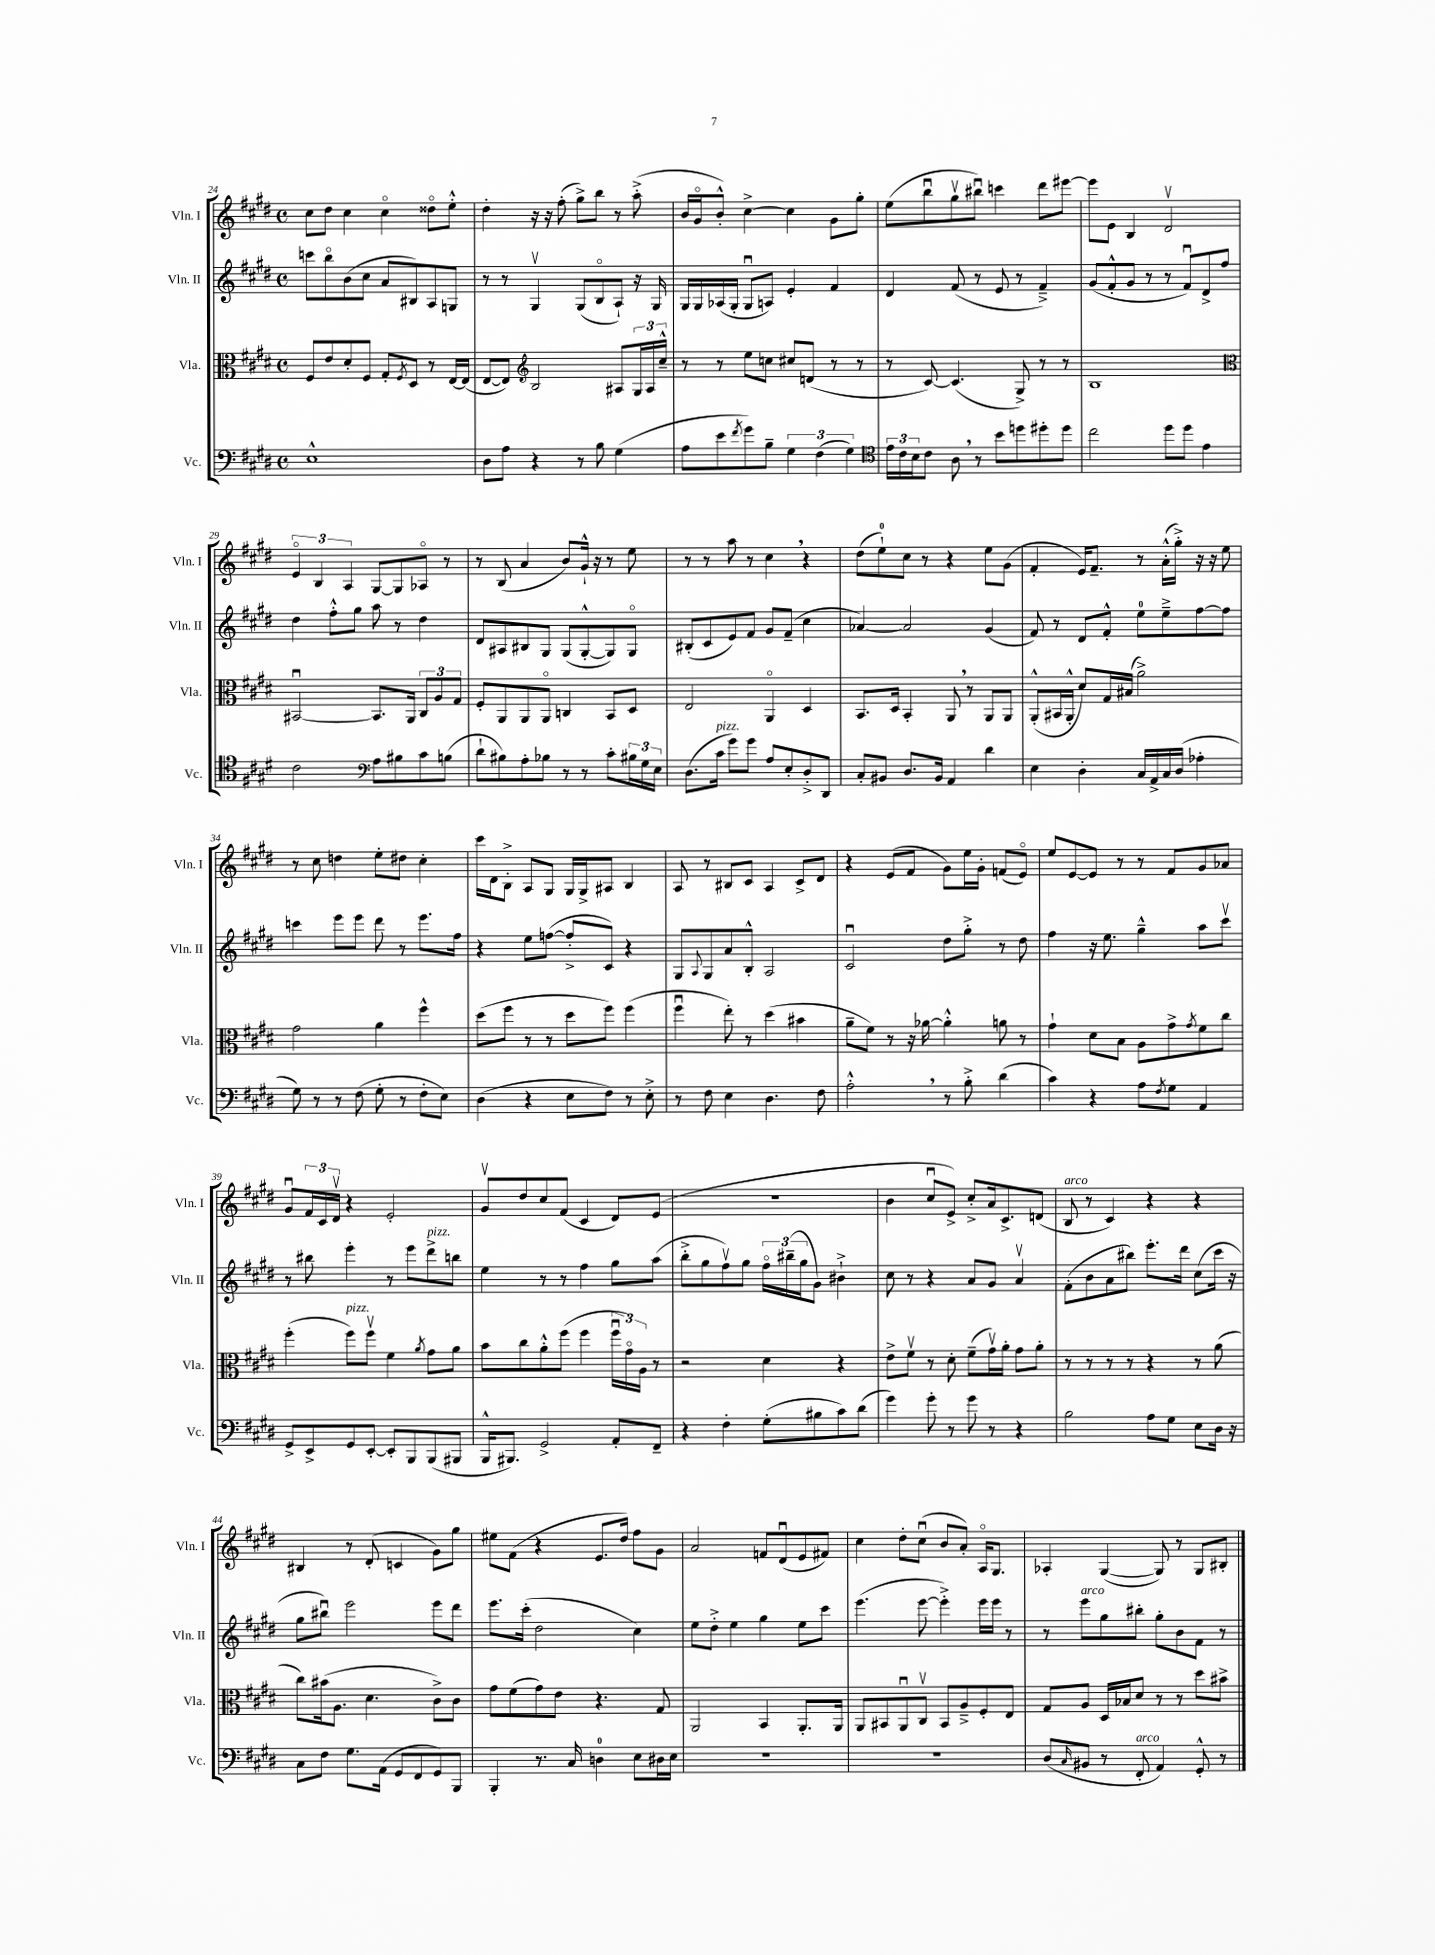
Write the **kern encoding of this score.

**kern	**kern	**kern	**kern
*part4	*part3	*part2	*part1
*staff4	*staff3	*staff2	*staff1
*I"Vc.	*I"Vla.	*I"Vln. II	*I"Vln. I
*I'Vc.	*I'Vla.	*I'Vln. II	*I'Vln. I
*clefF4	*clefC3	*clefG2	*clefG2
*k[f#c#g#d#]	*k[f#c#g#d#]	*k[f#c#g#d#]	*k[f#c#g#d#]
*M4/4	*M4/4	*M4/4	*M4/4
*met(c)	*met(c)	*met(c)	*met(c)
=24	=24	=24	=24
1E^^	8F#/L	8cccn\L	8cc#\L
.	8e/	8bb\	8dd#\J
.	8d#'/	(8b\	4cc#\
.	8F#/J	8cc#\J	.
.	8G#'/L	8a/L	4cc#\
.	8qF#/	.	.
.	8D#/J	8B#X/)	.
.	8r	8A/	8dd##X\L
.	[16E/LL	8Gn/J	8ee'^^\J
.	(16E/JJ]	.	.
=25	=25	=25	=25
8D#\L	[8E/L	8r	4dd#'\
8A\J	8E/J])	8r	.
*	*clefG2	*	*
4r	2B/	4G#v/	16r
.	.	.	16r
.	.	.	(8ff#'\
8r	.	(8G#/L	8gg#^\L)
8B\	.	8B/	8bb\J
(4G#\	8A#X/L	8A`/J)	8r
.	24G#/L	16r	(8aa'^\
.	24A#/	.	.
.	.	16G#/	.
.	24cc#~^^/JJ	.	.
=26	=26	=26	=26
8A\L	8r	16G#/LL	16b/LL
.	.	16G#/	16g#/J
8e\	8r	(16A-X/	8b'^^/J)
.	.	16G#'/JJ	.
8qf#/	.	.	.
8g#\)	8ee\L	8G#u/L	[4cc#^\
8B~\J	8ccn\J	8An/J)	.
6G#\	8cc#X/L	4e'/	4cc#\]
.	(8dn/J	.	.
(6F#\	.	.	.
.	8r	4f#/	8g#\L
6G#\)	.	.	.
.	8r	.	8gg#'\J
=27	=27	=27	=27
*clefC4	*	*	*
24e\LL	8r	4d#/	(8ee\L
24c#\	.	.	.
24B\J	.	.	.
8c#\J	[8c#/)	.	8bbu\
8A,\	(4.c#/]	(8f#/	8gg#v\
8r	.	8r	8bb#Xu\J)
8b\L	.	8e/	4cccn\
8ddn\	8G#^/)	8r	.
8dd#X'\	8r	4f#~^/)	8ddd#\L
8dd#\J	8r	.	[8eee#X\J
=28	=28	=28	=28
2cc#\	1B	(8g#/L	8eee#\L]
.	.	8f#'^^/	8e\J
.	.	8g#/J	4B/
.	.	8r	.
8dd#\L	.	8r	2d#v/
8dd#\J	.	8f#u/L)	.
4e\	.	8d#^/	.
.	.	8ff#/J	.
!!LO:LB:g=z
=29	=29	=29	=29
*	*clefC3	*	*
2c#\	[2BB#Xu/	4dd#\	6e/
.	.	.	6B/
.	.	8ff#'^^\L	.
.	.	.	6A/
.	.	8gg#\J	.
*clefF4	*	*	*
8A\L	8.BB#/L]	8aa\	[8G#/L
8B#X\	.	8r	8G#/]
.	16AA/Jk	.	.
8c#\	12C#/L	4dd#\	8A-X/J
.	12A/	.	.
(8Bn\J	.	.	8r
.	12G#/J	.	.
=30	=30	=30	=30
8d#`\L	8F#'/L	8d#/L	8r
8B#X\)	8AA/	8A#X/	(8B/
8A'\	8AA/	8B#X/	4a/
8B-X\J	8AA/J	8G#/J	.
8r	4Cn/	(8G#/L	8b/L)
8r	.	[8G#'^^/	16g#`^^/Jk
.	.	.	16r
8c#'\L	8BB/L	8G#/])	8r
24B#X\L	8D#/J	8G#/J	8ee\
24G#\	.	.	.
24E\JJ	.	.	.
=31	=31	=31	=31
(8.D#\L	2E/	(8B#X'/L	8r
.	.	8c#/	8r
!LO:TX:a:i:t=pizz.	!	!	!
16c#\Jk	.	.	.
8g#\L)	.	8e/)	8aa\
8g#\J	.	8f#/J	8r
8A/L	4AA/	8g#/L	4cc#,\
8E'/	.	(8f#~/J	.
8D#'^/	4D#/	4cc#\	4r
8DD#/J	.	.	.
=32	=32	=32	=32
8C#'/L	8.BB/L	[4a-X/)	(8dd#\L
8BB#X/J	.	.	8ee`\)
.	16D#/Jk	.	.
8.D#/L	4BB'/	2a-/]	8cc#\J
.	.	.	8r
16BB#/Jk	.	.	.
4AA/	8AA,/	.	4r
.	8r	.	.
4d#\	8AA/L	(4g#/	8ee\L
.	8AA/J	.	(8g#\J
=33	=33	=33	=33
4E\	(8AA'^^/L	8f#/)	4f#'/
.	16BB#X/L	8r	.
.	16AA'^^/JJ	.	.
4D#'\	8d#/L)	8d#/L	16e/KL)
.	.	.	8.f#~/J
.	16G#/L	8f#'^^/J	.
.	(16B#X/JJ	.	.
16C#/LL	2a^\)	8ee\L	8r
16AA^/	.	.	.
16C#/	.	8ee~^\	(16a'^^\LL
(16D#/JJ	.	.	16gg#'^\JJ)
4A-X'\	.	[8ff#\	16r
.	.	.	16r
.	.	8ff#\J]	8ee\
!!LO:LB:g=z
=34	=34	=34	=34
8G#\)	2g#\	4cccn\	8r
8r	.	.	8cc#\
8r	.	8eee\L	4ddn\
(8F#\	.	8eee\J	.
8G#'\	4a\	8ddd#\	8ee'\L
8r	.	8r	8dd#X\J
8F#'\L	4ff#^^\	8.eee\L	4cc#'\
8E\J)	.	.	.
.	.	16ff#\Jk	.
=35	=35	=35	=35
(4D#\	(8dd#\L	4r	16ccc#\LL
.	.	.	16d#\J
.	8ff#\J	.	8B'^\J
4r	8r	8ee\L	8A/L
.	8r	([8ffn\J	8G#/J
8E\L	8dd#\L	8ff'^/L]	16G#/LL
.	.	.	16G#^/J
8F#\J)	8ff#\J)	8c#/J)	8A#X/J
8r	(4ff#\	4r	4B/
8E'^\	.	.	.
=36	=36	=36	=36
8r	4ff#u\	8G#/L	8A/
.	.	8qqA/	.
8F#\	.	8G#/	8r
4E\	8ee'\)	8a/	8B#X/L
.	8r	8B'^^/J	8c#/J
4.D#\	(4dd#\	2A/	4A/
.	4b#X\	.	8c#^/L
8F#\	.	.	8d#/J
=37	=37	=37	=37
2A'^^,\	8a~\L	2c#u/	4r
.	8f#\J)	.	.
.	8r	.	(8e/L
.	16r	.	8f#/J
.	[16a-X\	.	.
8r	4a-'^^\]	8dd#\L	8g#\L)
8B'^\	.	8gg#'^\J	16ee\L
.	.	.	16g#'\JJ
(4d#\	8an\	8r	(8fn/L
.	8r	8dd#\	8e/J)
=38	=38	=38	=38
4c#\)	4g#`\	4ff#\	8ee/L
.	.	.	[8e/
4r	8d#\L	16r	8e/J]
.	.	8.ee\	.
.	8B\J	.	8r
8A\L	8A\L	4gg#~^^\	8r
8qF#/	.	.	.
8G#\J	8g#^\	.	8f#/L
.	8qg#/	.	.
4AA/	8f#\	8aa\L	8g#/
.	8cc#\J	8ccc#v\J	8a-X/J
!!LO:LB:g=z
=39	=39	=39	=39
8GG#^/L	(4ff#'\	8r	8g#u/L
8EE^/	.	8bb#X\	24f#/L
.	.	.	24c#/
.	.	.	24d#v/JJ
!	!LO:TX:a:i:t=pizz.	!	!
8GG#/	8ff#\L)	4eee'\	4r
[8EE'/J	8ff#v\J	.	.
8EE'/L]	4f#\	8r	2e'/
8BBB/	.	8eee\L	.
.	8qa/	.	.
!	!	!LO:TX:a:i:t=pizz.	!
(8BBB/	8g#\L	8ddd#^\	.
8BBB#X/J	8a\J	8bbn\J	.
=40	=40	=40	=40
16BBB^^/KL	8b\L	4ee\	8g#v/L
8.BBB#X/J)	.	.	.
.	8cc#\	.	8dd#/
2GG#^/	8a'^^\	8r	8cc#/
.	(8ff#\J	8r	(8f#/J
.	4ff#\	4ff#\	4c#/
8AA'/L	24ff#u\LL	8gg#\L	8d#/L)
.	24g#\)	.	.
.	24A\JJ	.	.
8FF#~/J	8r	(8aa\J	(8e/J
=41	=41	=41	=41
4r	2r	8bb'^\L	1r
.	.	8gg#\	.
4F#'\	.	8ff#v\)	.
.	.	8gg#\J	.
(8G#'\L	4d#\	24ff#\LL	.
.	.	(24bb#X~\	.
.	.	24gg#\J	.
8B#X\	.	8g#\J)	.
8c#\)	4r	4b#X`^\	.
(8d#\J	.	.	.
=42	=42	=42	=42
4g#\)	8e^\L	8cc#\	4b\
.	8f#v\J	8r	.
8g#'\	8r	4r	8cc#u/L
8r	8d#'\	.	8e^/J)
8g#\	(8f#~\L	8a/L	8cc#'^/L
8r	16g#v\L)	8g#/J	16a/k
.	16a'\JJ	.	8.c#^/
4r	8g#\L	4av/	.
.	8a'\J	.	(8dn/J
=43	=43	=43	=43
!	!	!	!LO:TX:a:i:t=arco
2B\	8r	(8f#'\L	8B/
.	8r	8b\	8r
.	8r	8a\	4c#/)
.	8r	8bb#X\J)	.
8A\L	4r	8.eee'\L	4r
8G#\J	.	.	.
.	.	16ddd#\Jk	.
8E\L	8r	(8cc#\L	4r
16D#\Jk	(8a\	16ccc#\Jk	.
16r	.	16r	.
!!LO:LB:g=z
=44	=44	=44	=44
8C#\L	8cc#\L)	8gg#\L	4B#X/
8F#\J	(16b#X\k	8bb#Xu\J)	.
.	8.A\J	.	.
8.G#\L	.	2eee\	8r
.	4.d#\	.	(8d#'/
(16AA\Jk	.	.	.
8GG#/L	.	.	4cn/
8FF#/	.	.	.
8GG#/)	8c#^\L)	8eee\L	8g#\L)
8BBB/J	8c#\J	8ddd#\J	8gg#\J
=45	=45	=45	=45
4BBB'/	8g#\L	8.eee\L	8ee#X\L
.	(8f#\	.	(8f#\J
.	.	(16ccc#'\Jk	.
8.r	8g#\)	2dd#\	4r
.	8e\J	.	.
16C#/	.	.	.
4Dn\	4.r	.	8.e/L
.	.	.	16dd#/Jk)
8E\L	.	4cc#\)	8ff#\L
16D#X\L	8G#/	.	8g#\J
16E\JJ	.	.	.
=46	=46	=46	=46
1r	2AA/	8ee\L	2a/
.	.	8dd#'^\J	.
.	.	4ee\	.
.	4BB/	4gg#\	8fn/L
.	.	.	(8d#u/
.	8.AA'/L	8ee\L	8e/
.	.	8ccc#\J	8f#X/J)
.	16AA/Jk	.	.
=47	=47	=47	=47
1r	8AA/L	(4.eee\	4cc#\
.	8BB#X/	.	.
.	8AAu/	.	8dd#'\L
.	8C#v/J	[8eee\	(8cc#u\J
.	8BB#/L	4eee'^\])	8b/L
.	8A~^/	.	8a'/J)
.	8F#'/	16eee\LL	16A/KL
.	.	16eee\JJ	8.G#/J
.	8E/J	8r	.
=48	=48	=48	=48
(8D#/L	8G#/L	8r	4A-X'/
16qqC#/	.	.	.
!	!	!LO:TX:a:i:t=arco	!
8BB#X/J	8A/J	8eee\L	.
8r	16D#/LL	8gg#\	([4G#/
.	16B-X/J	.	.
!LO:TX:a:i:t=arco	!	!	!
8FF#'/	8d#/J	8bb#X'\J	.
4AA/)	8r	8gg#'\L	8G#/])
.	8r	8b\	8r
8GG#'^^/	8dd#\L	8f#\J	8G#/L
8r	8b#X^\J	8r	8B#X'/J
==	==	==	==
*-	*-	*-	*-
